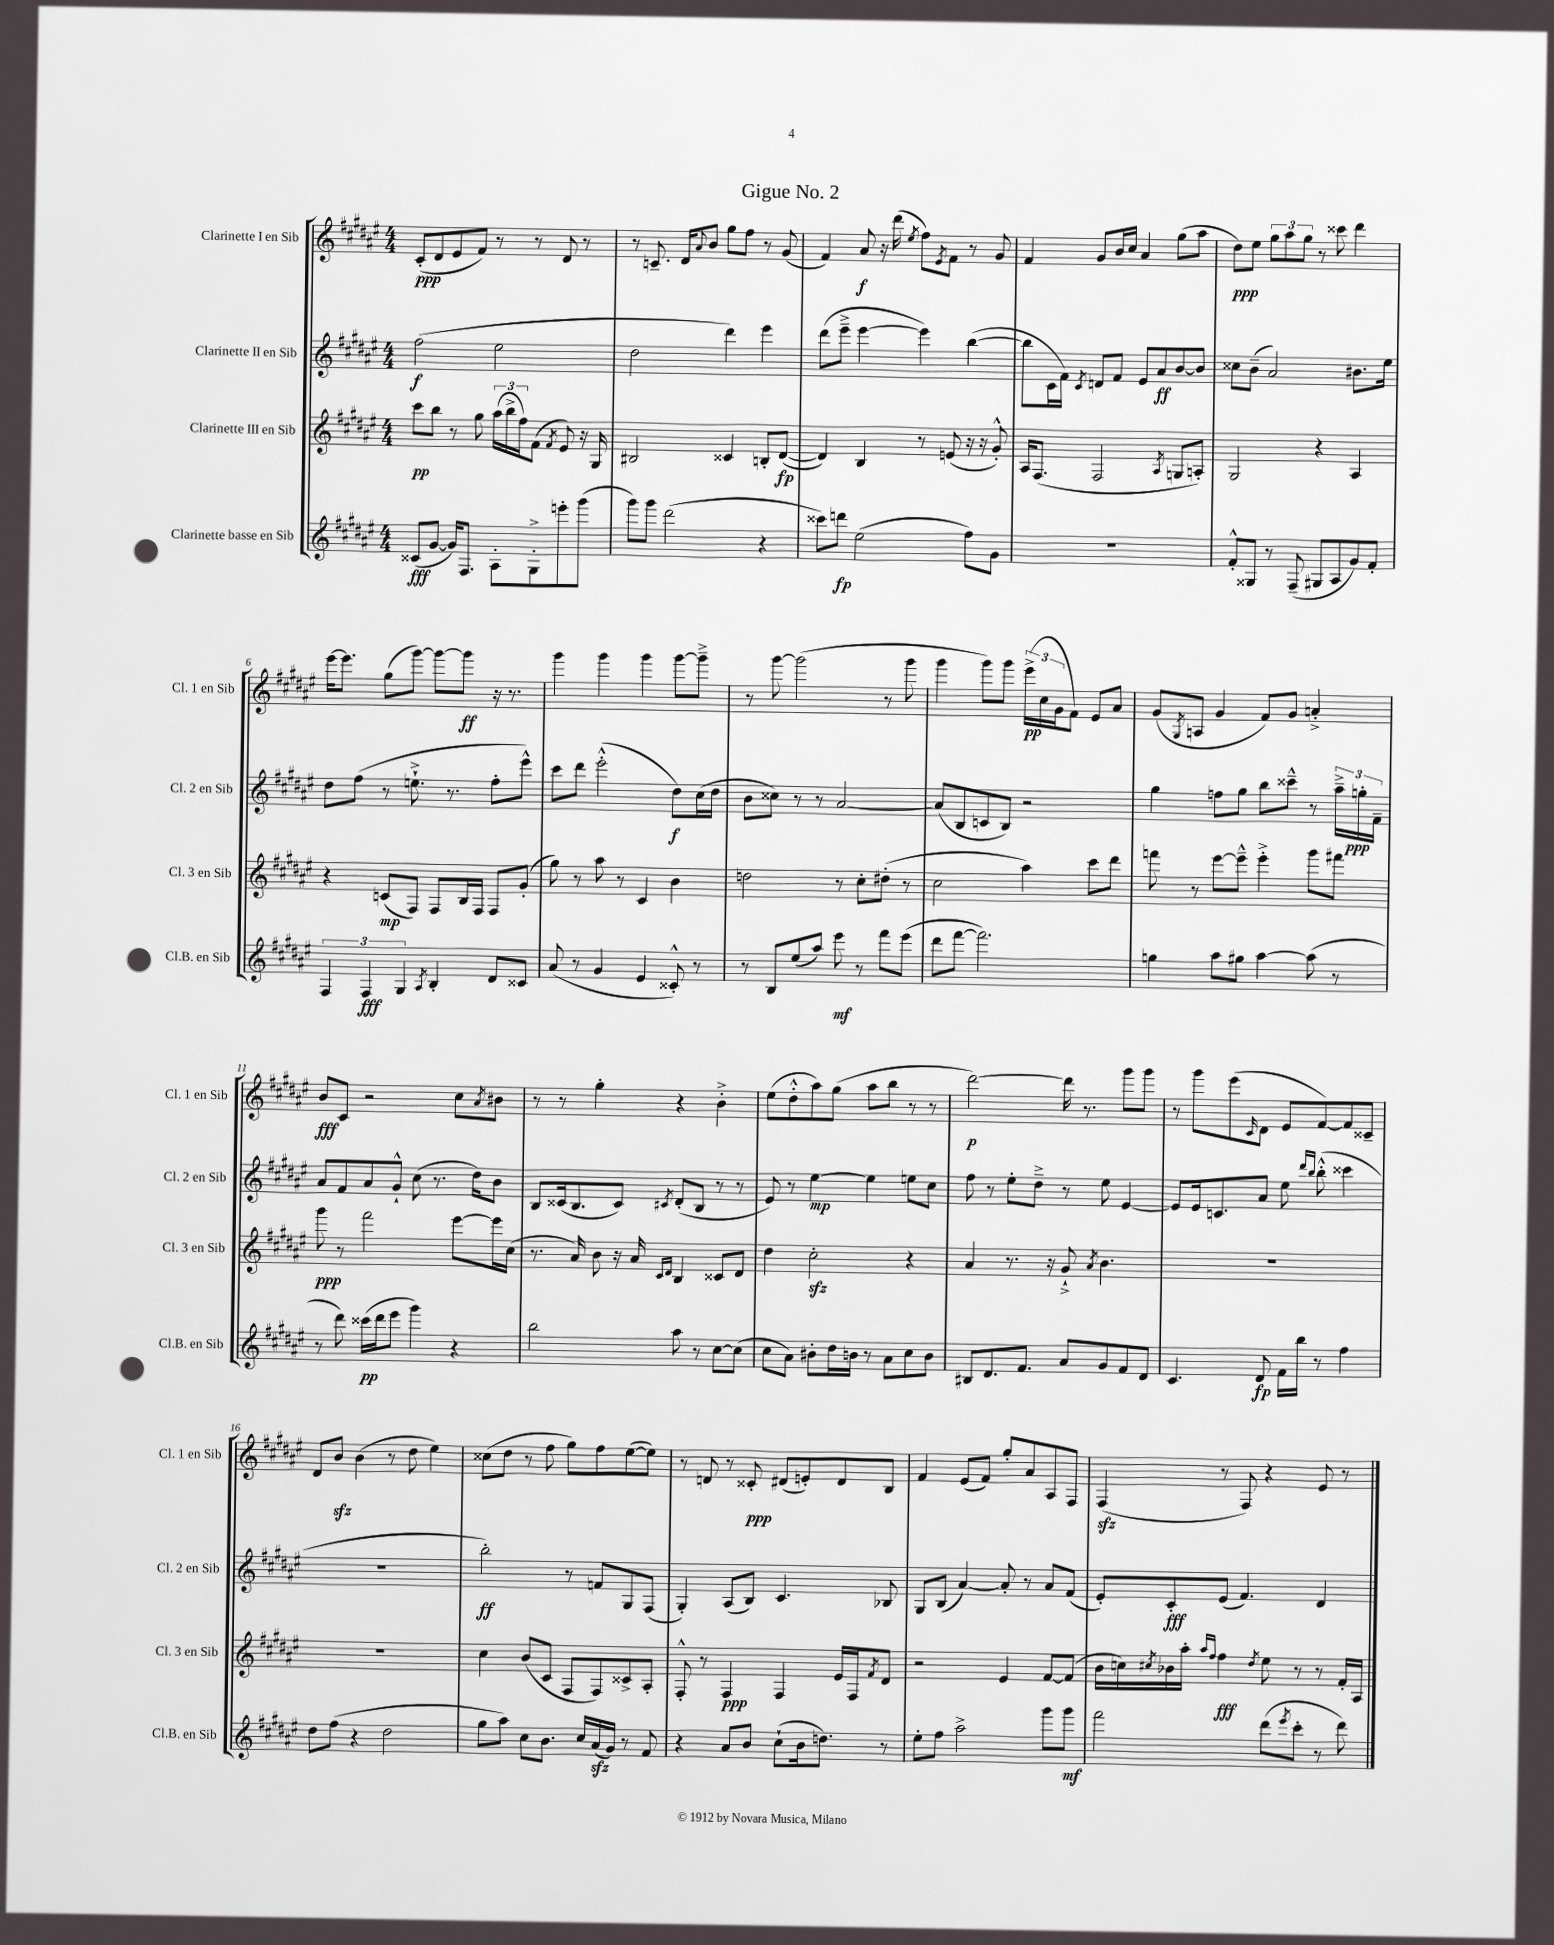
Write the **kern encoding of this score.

**kern	**kern	**kern	**kern
*staff4	*staff3	*staff2	*staff1
*clefG2	*clefG2	*clefG2	*clefG2
*k[f#c#g#d#a#e#]	*k[f#c#g#d#a#e#]	*k[f#c#g#d#a#e#]	*k[f#c#g#d#a#e#]
*M4/4	*M4/4	*M4/4	*M4/4
(8c##/L	8ccc#\L	(2ff#\	(8c#'/L
[8g#/J	8bb\J	.	8d#/
16g#/]LK)	8r	.	8e#/
8.F#/J	.	.	.
.	8gg#\	.	8f#/J)
8A#'\L	(24aa#\LL	2ee#\	8r
.	24bb^\	.	.
.	24ff#\J)	.	.
8G#'^\	(8f#\J	.	8r
.	8qf#/	.	.
8eee'\	8e#/)	.	8d#/
(8ggg#\J	16r	.	8r
.	16G#/	.	.
=	=	=	=
8ggg#\L)	2B#/	2dd#\	8r
8ggg#\J	.	.	8.c~/
(2ddd#\	.	.	.
.	.	.	16d#/LK
.	.	.	8qqa#/
.	.	.	8b/J
.	4c##/	4ddd#\)	8gg#\L
.	.	.	8ff#\J
4r	8B'/L	4eee#\	8r
.	([8d#/J	.	(8g#/
=	=	=	=
8ccc##\L)	4d#/])	(8ddd#\L	4f#/)
8ddd\J	.	8eee#~^\J	.
(2ee#\	4B/	[4eee#\	8a#/
.	.	.	16r
.	.	.	(16ddd#\
.	.	.	8qee#/
.	8r	4eee#\])	8ff#\L)
.	.	.	8qe#/
.	(8e/	.	8f#\J
8ff#\L)	16r	([4bb\	8r
.	16r	.	.
8g#\J	8g#'^^/)	.	8g#/
=	=	=	=
1r	16A#/LK	8bb\]L	4f#/
.	(8.F#/J	.	.
.	.	16c#\L	.
.	.	16f#\JJ)	.
.	.	8qc#/	.
.	2F#/	8d/L	8g#/L
.	.	8f#/J	16b/L
.	.	.	16cc#/JJ
.	.	8e#/L	4a#/
.	.	8a#/	.
.	8qA#/	.	.
.	8G/L	[8b/	(8gg#\L
.	8A'/J)	8b/]J	8aa#\J
=	=	=	=
8f#'^^/L	2G#/	8cc##\L	8dd#\L)
8G##/J	.	(8b~\J	8ee#\J
8r	.	2a#/)	12gg#\L
.	.	.	12aa#\
(8F#~/	.	.	.
.	.	.	12gg#\J
8G#/L	4r	.	8r
8A#/	.	.	8ccc##\
8g#/)	4A#/	8.b#\L	4ddd#\
8f#'/J	.	.	.
.	.	16ee#\Jk	.
=	=	=	=
6F#/	4r	8dd#\L	[16eee#\LK
.	.	.	8.eee#\]J
.	.	(8ff#\J	.
6F#/	.	.	.
.	(8c/L	8r	(8gg#\L
6G#/	.	.	.
.	8F#/J)	8.ee`^\	[8ggg#\J)
8qA#/	.	.	.
4B'/	8F#/L	.	8ggg#\_L
.	.	8.r	.
.	16B/L	.	8ggg#\]J
.	16F#/JJ	.	.
8d#/L	8F#/L	8ff#'\L	16r
.	.	.	8.r
8c##/J	(8g#'/J	8eee#^^\J)	.
=	=	=	=
(8a#/	8gg#\)	8ccc#\L	4ggg#\
8r	8r	8ddd#\J	.
4g#/	8aa#\	(2eee#'^^\	4ggg#\
.	8r	.	.
4e#/	4c#/	.	4ggg#\
8c##'^^/)	4b\	8dd#\L)	[8ggg#\L
8r	.	(16cc#\L	8ggg#~^\]J
.	.	16dd#\JJ	.
=	=	=	=
8r	2dd\	8b\L	8r
8B/L	.	8cc##\J)	[8ggg#\
(8ee#/	.	8r	(2ggg#\]
8aa#/J)	.	8r	.
8eee#\	8r	[2a#/	.
8r	8cc#'\L	.	.
8fff#\L	(8dd#'\J	.	8r
(8eee#\J	8r	.	8ggg#\
=	=	=	=
8ddd#\L	2cc#\	(8a#/]L	4ggg#\
[8fff#\J	.	8B/	.
2.fff#\])	.	8c/	8ggg#\L)
.	.	8B/J)	8ggg#\J
.	4aa#\)	2r	(24eee#^\LL
.	.	.	24cc#\
.	.	.	24g#\J
.	.	.	8f#\J)
.	8ccc#\L	.	8e#/L
.	8ddd#\J	.	8a#/J
=	=	=	=
4gg\	8fff\	4gg#\	(8g#/L
.	.	.	8qG#/
.	8r	.	8A/J
8aa#\L	[8eee#\L	8ff\L	4g#/
8gg#\J	8eee#~^^\]J	8gg#\J	.
[4aa#\	4eee#'^\	8bb\L	8f#/L)
.	.	8ccc##~^^\J	8g#/J
(8aa#\]	8ggg#\L	8r	4a'^/
8r	8fff#\J	24aa#~^\LL	.
.	.	24gg'\	.
.	.	24f#~\JJ	.
=	=	=	=
8r	8ggg#\	8a#/L	8b/L
8ddd#\)	8r	8f#/	8c#/J
(16ccc##\LL	2fff#\	8a#/	2r
16ddd#\J	.	.	.
8eee#\J	.	8g#`^^/J	.
4ggg#\)	.	(8cc#\	.
.	.	8.r	.
4r	[8eee#\L	.	8cc#\L
.	.	16dd#\LK)	.
.	.	.	8qa#/
.	16eee#\]L	8b\J	8b#\J
.	(16cc#\JJ	.	.
=	=	=	=
2bb\	8.r	8B/L	8r
.	.	(16c##/k	8r
.	16a#/)	8.B/	.
.	8b\	.	4gg#'\
.	16r	8c##/J)	.
.	16a#/	.	.
.	16qqc#/LL	.	.
.	16qqd#/JJ	8qc#/	.
8aa#\	4B/	(8d#'/L	4r
8r	.	8B/J	.
[8cc#\L	8c##/L	8r	4b'^\
(8cc#\]J	8d#/J	8r	.
=	=	=	=
8cc#\L	4dd#\	8e#/)	(8ee#\L
8a#\J)	.	8r	8dd#'^^\
8b#'\L	2cc#'\	[4ee#\	8aa#\)
16dd#\L	.	.	(8gg#\J
16b\JJ	.	.	.
8r	.	4ee#\]	8aa#\L
8a#\L	.	.	8bb\J
8cc#\	4r	8ee\L	8r
8b\J	.	8cc#\J	8r
=	=	=	=
8B#/L	4a#/	8ff#\	[2ddd#\)
8.d#/	.	8r	.
.	8.r	8ee#'\L	.
8.f#/J	.	.	.
.	.	8dd#~^\J	.
.	16r	.	.
8a#/L	8g#`^/	8r	16ddd#\]
.	.	.	8.r
.	8qa#/	.	.
8g#/	4.b\	8ee#\	.
8f#/	.	[4e#/	8ggg#\L
8d#/J	.	.	8ggg#\J
=	=	=	=
4.c#/	1r	8e#/]L	8r
.	.	16e#/k	8ggg#\L
.	.	8.c/	.
.	.	.	(8eee#\
.	.	.	16qqc#/
8d#/	.	8a#/J	8d#\J
16f#\LL	.	8ee#\	8e#/L
16bb\JJ	.	.	.
.	.	16qqddd#/LL	.
.	.	16qqbb/JJ	.
8r	.	(8bb'^^\	[8f#/)
4ff#\	.	4ccc##\	8f#/]
.	.	.	8c##~/J
=	=	=	=
8dd#\L	1r	1r	8d#/L
(8ff#\J	.	.	8b/J
4r	.	.	(4b\
2dd#\	.	.	8r
.	.	.	8dd#\
.	.	.	4ee#\)
=	=	=	=
8gg#\L	4cc#\	2bb'\)	(8cc##\L
8aa#\J)	.	.	8dd#\J
8cc#\L	(8b/L	.	8r
8.b\J	8c#/J	.	8ff#\
.	8F#/L	8r	8gg#\L)
16cc#/LL	.	.	.
(16a#/	8F#/)	8f/L	8ff#\
16g#/JJ)	.	.	.
8r	8c##^/	8G#/	([8ee#\
8f#/	8A#'/J	(8F#/J	8ee#\]J)
=	=	=	=
4r	8F#'^^/	4G#'/)	8r
.	8r	.	8d/
8a#/L	4F#/	(8A#/L	8r
8b/J	.	8B/J)	8c##'/
(8cc#`\L	4F#/	4.c#/	(8d#/L
16b\k	.	.	8e'/)
8.dd\J)	.	.	.
.	16e#/LL	.	8d#/
.	16F#/J	.	.
.	8qf#/	.	.
8r	8d#/J	8B-/	8B/J
=	=	=	=
8ee#'\L	2r	8G#/L	4f#/
8ff#\J	.	(8B/J	.
2aa#^\	.	[4a#/)	(8e#/L
.	.	.	8f#/J)
.	4e#/	8a#'/]	8gg#'/L
.	.	8r	8a#/
8ggg#\L	[8f#/L	8a#/L	8A#/
8ggg#\J	(8f#/]J	(8f#/J	8F#/J
=	=	=	=
2fff#\	16b\LL	8e#'/L)	(4F#/
.	16cc\)	.	.
.	8qcc#/	.	.
.	16b-\	8c#'/	.
.	16aa#'\JJ	.	.
.	16qqaa#/LL	.	.
.	16qqff#/JJ	.	.
.	4ff#\	(8e#/J	8r
.	.	4.f#/)	8F#/)
.	8qdd#/	.	.
(8ddd#\L	8ee#\	.	4r
8qeee#/	.	.	.
8ccc#'\J	8r	.	.
8r	8r	4d#/	8e#/
8ddd#\)	16f#'/LL	.	8r
.	16A#/JJ	.	.
==	==	==	==
*-	*-	*-	*-
